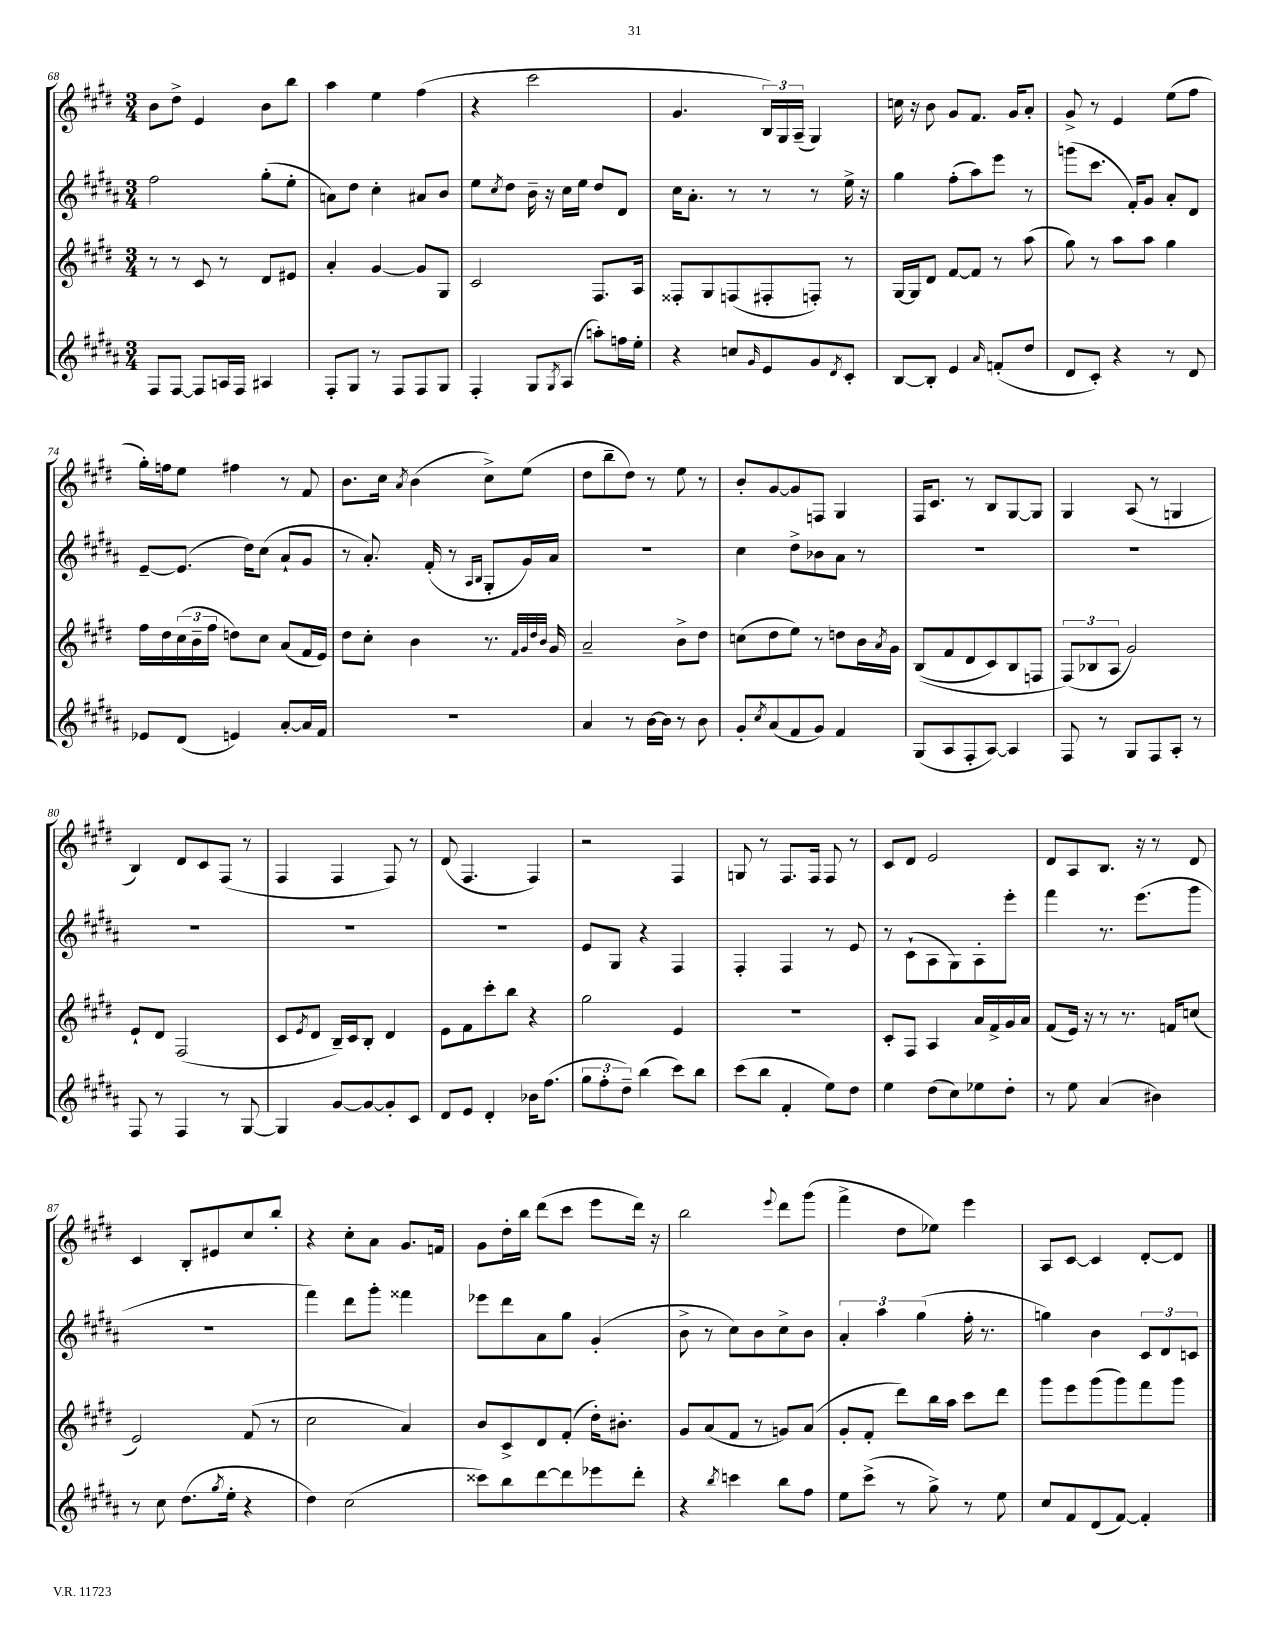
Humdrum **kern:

**kern	**kern	**kern	**kern
*staff4	*staff3	*staff2	*staff1
*clefG2	*clefG2	*clefG2	*clefG2
*k[f#c#g#d#a#]	*k[f#c#g#d#]	*k[f#c#g#d#a#]	*k[f#c#g#d#]
*M3/4	*M3/4	*M3/4	*M3/4
8F#/L	8r	2ff#\	8b\L
[8F#/J	8r	.	8dd#^\J
8F#/]L	8c#/	.	4e/
16A/L	8r	.	.
16F#/JJ	.	.	.
4A#/	8d#/L	(8gg#'\L	8b\L
.	8e#/J	8ee'\J	8bb\J
=	=	=	=
8F#'/L	4a'/	8a\L)	4aa\
8G#/J	.	8dd#\J	.
8r	[4g#/	4cc#'\	4ee\
8F#/L	.	.	.
8F#/	8g#/]L	8a#/L	(4ff#\
8G#/J	8G#/J	8b/J	.
=	=	=	=
4F#'/	2c#/	8ee\L	4r
.	.	8qcc#/	.
.	.	8dd#\J	.
8G#/L	.	16b~\	2ccc#\
.	.	16r	.
8qG#/	.	.	.
(8A#/J	.	16cc#\LL	.
.	.	16ee\JJ	.
8aa'\L)	8.F#/L	8dd#/L	.
16ff\L	.	8d#/J	.
16ee'\JJ	16A/Jk	.	.
=	=	=	=
4r	8F##'/L	16cc#\LK	4.g#/
.	.	8.a#'\J	.
.	8G#/	.	.
8cc/L	(8F/	8r	.
16qqg#/	.	.	.
8e/	8F#'/	8r	24B/LL)
.	.	.	24G#/
.	.	.	(24A~/JJ
8g#/	8F'/J)	8r	4G#/)
8qd#/	.	.	.
8c#'/J	8r	16ee^\	.
.	.	16r	.
=	=	=	=
[8B/L	[16G#/LL	4gg#\	16cc\
.	16G#/]J	.	16r
8B'/]J	8d#/J	.	8b\
4e/	[8f#/L	(8ff#'\L	8g#/L
.	8f#/]J	8aa#\)	8.f#/J
16qqa#/	.	.	.
(8f'/L	8r	8eee\J	.
.	.	.	16g#/LK
8dd#/J	(8aa\	8r	8a'/J
=	=	=	=
8d#/L	8gg#\)	(8ggg\L	8g#^/
8c#'/J)	8r	8.ccc#\J	8r
4r	8aa\L	.	4e/
.	.	16f#'/LK)	.
.	8aa\J	8g#/J	.
8r	4gg#\	8a#'/L	(8ee\L
8d#/	.	8d#/J	8ff#\J
=	=	=	=
8e-/L	16ff#\LL	[8e~/L	16gg#'\LL)
.	16dd#\	.	16ff\J
(8d#/J	(24cc#\	(8.e/]J	8ee\J
.	24b~\	.	.
.	24ff#\JJ	.	.
4e/)	8dd\L)	.	4ff#\
.	.	16dd#\LK)	.
.	8cc#\J	(8cc#\J	.
[8a#'/L	(8a/L	8a#`/L	8r
16a#/]L	16f#/L	8g#/J	8f#/
16f#/JJ	16e/JJ)	.	.
=	=	=	=
2.r	8dd#\L	8r	8.b\L
.	8cc#'\J	8.a#'/)	.
.	.	.	16cc#\Jk
.	.	.	8qa/
.	4b\	.	(4b\
.	.	(16f#'/	.
.	.	8r	.
.	.	16qqA#/LL	.
.	.	16qqB/JJ	.
.	8.r	8G#'/L	8cc#^\L)
.	.	16g#/L)	(8ee\J
.	32qqf#/LLL	.	.
.	32qqg#/	.	.
.	32qqdd#/	.	.
.	32qqb/JJJ	.	.
.	16g#/	16a#/JJ	.
=	=	=	=
4a#/	2a~/	2.r	8dd#\L
.	.	.	8bb~\
8r	.	.	8dd#\J)
[16b\LL	.	.	8r
16b\]JJ	.	.	.
8r	8b^\L	.	8ee\
8b\	8dd#\J	.	8r
=	=	=	=
8g#'/L	(8cc\L	4cc#\	8b'/L
8qcc#/	.	.	.
(8a#/	8dd#\	.	[8g#/
8f#/	8ee\J)	8dd#^\L	8g#/]
8g#/J)	8r	8b-\	8F/J
4f#/	8dd\L	8a#\J	4G#/
.	16b\L	8r	.
.	8qa/	.	.
.	16g#\JJ	.	.
=	=	=	=
(8G#/L	&((8B/L	2.r	16F#/LK
.	.	.	8.c#/J
8A#/	8f#/	.	.
8F#'/	8d#/	.	8r
[8A#/J)	8c#/)	.	8B/L
4A#/]	8B/	.	[8G#/
.	8F/J	.	8G#/]J
=	=	=	=
8F#/	(12F#/L&)	2.r	4G#/
.	12B-/	.	.
8r	.	.	.
.	12A/J	.	.
8G#/L	2g#/)	.	(8A/
8F#/	.	.	8r
8A#'/J	.	.	4G/
8r	.	.	.
=	=	=	=
8F#/	8e`/L	2.r	4B/)
8r	8d#/J	.	.
4F#/	(2F#/	.	8d#/L
.	.	.	8c#/
8r	.	.	(8F#/J
[8G#/	.	.	8r
=	=	=	=
4G#/]	8c#/L	2.r	4F#/
.	8qe/	.	.
.	8d#/J	.	.
[8g#/L	16B~/LL)	.	4F#/
.	16c#/J	.	.
8g#/_	8B'/J	.	.
8g#'/]	4d#/	.	8F#/)
8c#/J	.	.	8r
=	=	=	=
8d#/L	8e\L	2.r	(8d#/
8e/J	8f#\	.	4.F#/
4d#'/	8ccc#'\	.	.
.	8bb\J	.	.
16b-\LK	4r	.	4F#/)
(8.ff#\J	.	.	.
=	=	=	=
12gg#\L	2gg#\	8e/L	2r
12ff#'\	.	.	.
.	.	8G#/J	.
12dd#~\J)	.	.	.
(4bb\	.	4r	.
8ccc#\L)	4e/	4F#/	4F#/
8bb\J	.	.	.
=	=	=	=
(8ccc#\L	2.r	4F#'/	8G/
8bb\J	.	.	8r
4f#'/	.	4F#/	8.F#/L
.	.	.	16F#/Jk
8ee\L)	.	8r	8F#/
8dd#\J	.	8e/	8r
=	=	=	=
4ee\	8c#'/L	8r	8c#/L
.	8F#/J	(8c#`\L	8d#/J
(8dd#\L	4A/	8A#\	2e/
8cc#\)	.	8G#\)	.
8ee-\	16a/LL	8A#'\	.
.	16f#^/	.	.
8dd#'\J	16g#/	8eee'\J	.
.	16a/JJ	.	.
=	=	=	=
8r	(8f#/L	4fff#\	8d#/L
8ee\	16e/Jk)	.	8A/
.	16r	.	.
(4a#/	8r	8.r	8.B/J
.	8.r	.	.
.	.	(8.eee\L	16r
4b#\)	.	.	8r
.	16f/LK	.	.
.	(8cc/J	8ggg#\J	8d#/
=	=	=	=
8r	2e/)	2.r	4c#/
8cc#\	.	.	.
(8.dd#\L	.	.	8B'/L
.	.	.	8e#/
8qgg#/	.	.	.
16ee'\Jk	.	.	.
4r	(8f#/	.	8cc#/
.	8r	.	8bb'/J
=	=	=	=
4dd#\)	2cc#\	4fff#\)	4r
(2cc#\	.	8ddd#\L	8cc#'\L
.	.	8ggg#'\J	8a\J
.	4a/)	4fff##\	8.g#/L
.	.	.	16f/Jk
=	=	=	=
8ccc##\L)	8b/L	8eee-\L	8g#\L
8bb\	8c#^/	8ddd#\	16dd#'\L
.	.	.	16bb\JJ
[8ddd#\	8d#/	8a#\	(8ddd#\L
8ddd#\]	(8f#'/J	8gg#\J	8ccc#\J
8eee-\	16dd#'\LK)	(4g#'/	8eee\L
.	8.b#'\J	.	.
8ddd#'\J	.	.	16ddd#\Jk)
.	.	.	16r
=	=	=	=
4r	8g#/L	8b^\	2bb\
.	(8a/	8r	.
8qbb/	.	.	.
4ccc\	8f#/J	8cc#\L)	.
.	8r	8b\	.
.	.	.	8qqeee/
8bb\L	8g/L)	8cc#^\	8ddd#\L
8ff#\J	(8a/J	8b\J	(8ggg#\J
=	=	=	=
8ee\L	8g#'/L	6a#'/	4fff#^\
(8ccc#^\J	8f#'/J	.	.
.	.	6aa#\	.
8r	8ddd#\L)	.	8dd#\L
.	.	(6gg#\	.
8gg#^\)	16bb\L	.	8ee-\J)
.	16aa\JJ	.	.
8r	8ccc#\L	16ff#'\	4eee\
.	.	8.r	.
8ee\	8ddd#\J	.	.
=	=	=	=
8cc#/L	8ggg#\L	4gg\)	8A/L
8f#/	8eee\	.	[8c#/J
(8d#/	(8ggg#\	4b\	4c#/]
[8f#/J)	8ggg#\)	.	.
4f#'/]	8fff#\	12c#/L	[8d#'/L
.	.	12d#/	.
.	8ggg#\J	.	8d#/]J
.	.	12c/J	.
==	==	==	==
*-	*-	*-	*-
